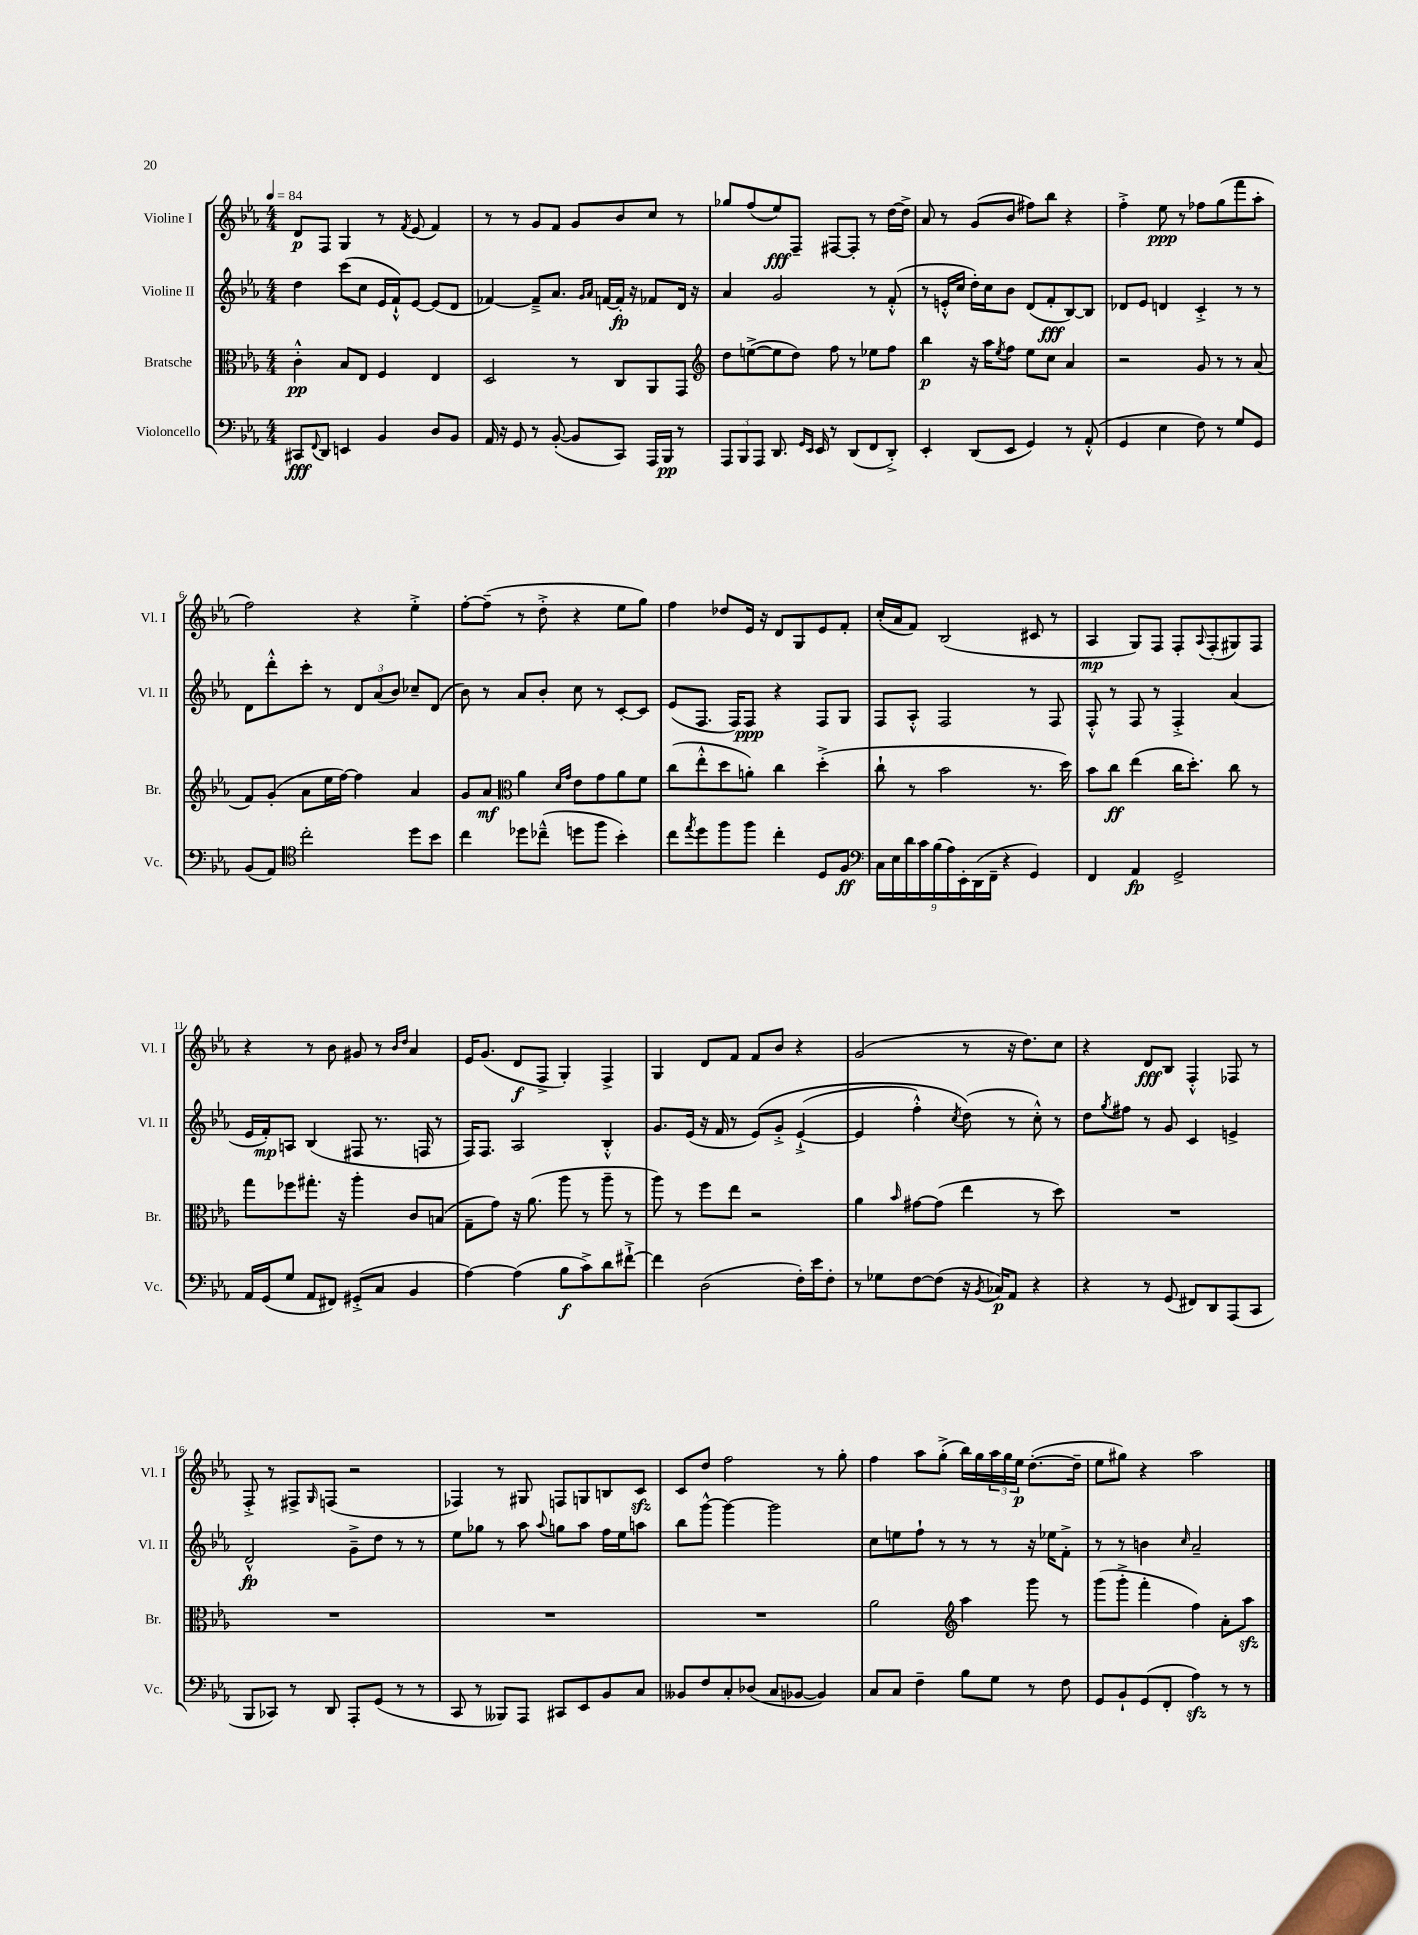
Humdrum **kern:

**kern	**kern	**kern	**kern
*staff4	*staff3	*staff2	*staff1
*clefF4	*clefC3	*clefG2	*clefG2
*k[b-e-a-]	*k[b-e-a-]	*k[b-e-a-]	*k[b-e-a-]
*M4/4	*M4/4	*M4/4	*M4/4
*MM84	*MM84	*MM84	*MM84
8CC#/L	4c'^^\	4dd\	8d/L
8qqFF/	.	.	.
8DD/J	.	.	8F/J
4EE/	8B-/L	(8ccc\L	4G/
.	8E-/J	8cc\J	.
4BB-/	4F/	16e-/LL	8r
.	.	16f`^^/J)	.
.	.	.	8qf/
.	.	[8e-/J	(8e-/
8D/L	4E-/	(8e-/]L	4f/)
8BB-/J	.	8d/J	.
=	=	=	=
16AA-/	2D/	[4f-/)	8r
16r	.	.	.
8GG/	.	.	8r
8r	.	8f-~^/]L	8g/L
([8BB-'/	.	8.a-/J	8f/J
8BB-/]L	8r	.	8g/L
.	.	16qqg/LL	.
.	.	16qqa-/JJ	.
.	.	[16f/LL	.
8CC/J)	8C/L	16f'/]JJ	8b-/
.	.	16r	.
16AAA-/LL	8AA-/	8f-/L	8cc/J
16BBB-/JJ	.	.	.
8r	8GG/J	16d/Jk	8r
.	.	16r	.
=	=	=	=
*	*clefG2	*	*
12AAA-/L	8dd\L	4a-/	8gg-/L
12BBB-/	.	.	.
.	([8ee^\	.	(8ff/
12AAA-/J	.	.	.
8.DD/	8ee\]	2g/	8ee-/)
.	8dd\J)	.	8F~/J
16qqGG/LL	.	.	.
16qqEE-/JJ	.	.	.
16EE-/	.	.	.
8r	8ff\	.	[8F#/L
(8DD/L	8r	.	8F#'/]J
8FF/	8ee-\L	8r	8r
8DD'^/J)	8ff\J	(8f'^^/	[16dd\LL
.	.	.	16dd^\]JJ
=	=	=	=
4EE-'/	4bb-\	8r	8a-/
.	.	16e'^^/LL	8r
.	.	16cc/JJ	.
(8DD/L	16r	16dd'\LL)	(8g/L
.	16aa-\LK	16cc\J	.
.	8qee-/	.	.
8EE-/J	8ff\J	8b-\J	8b-/J
4GG/)	8ee-\L	(8d/L	8ff#\L)
.	8cc\J	8f'/	8bb-\J
8r	4a-/	[8B-/)	4r
(8AA-'^^/	.	8B-/]J	.
=	=	=	=
4GG/	2r	8d-/L	4ff'^\
.	.	8e-/J	.
4E-\	.	4d/	8ee-\
.	.	.	8r
8F\)	8g/	4c'^/	8ff-\L
8r	8r	.	(8gg\
8G/L	8r	8r	8fff\
8GG/J	(8a-/	8r	8aa-'\J
=	=	=	=
(8BB-/L	8f/L)	8d\L	2ff\)
8AA-/J)	(8g'/J	8ddd'^^\	.
*clefC4	*	*	*
2cc'\	8a-\L	8ccc'\J	.
.	16ee-\L	8r	.
.	[16ff\JJ)	.	.
.	4ff\]	12d/L	4r
.	.	(12a-/	.
.	.	12b-/J)	.
8dd\L	4a-/	8cc-~/L	4ee-'^\
8b-\J	.	(8d/J	.
=	=	=	=
4cc\	8g/L	8b-\)	[8ff'\L
.	8a-/J	8r	(8ff~\]J
*	*clefC3	*	*
8dd-\L	4a-\	8a-/L	8r
(8cc-~^^\J	.	8b-'/J	8dd'^\
.	16qqd/LL	.	.
.	16qqg/JJ	.	.
8dd\L	8e-\L	8cc\	4r
8ff\J	8g\	8r	.
4b-'\)	8a-\	[8c'/L	8ee-\L
.	8f\J	8c/]J	8gg\J)
=	=	=	=
8cc\L	(8cc\L	(8e-/L	4ff\
8qee-/	.	.	.
8dd\	8ee-'^^\	8.F/J	.
8ff\	8dd\	.	8dd-/L
.	.	16F/LK)	.
8ff\J	8a'\J)	8F/J	16e-/Jk
.	.	.	16r
4cc'\	4cc\	4r	8d/L
.	.	.	8G/
8D/L	(4dd'^\	8F/L	8e-/
8F/J	.	8G/J	8f'/J
=	=	=	=
*clefF4	*	*	*
18C\LL	8cc`\	8F/L	(16cc'/LL
18E-\	.	.	.
.	.	.	16a-/J
18d\	.	.	.
.	8r	8A-'^^/J	8f/J)
18c\	.	.	.
(18B-\	.	.	.
.	2b-\	2F/	(2B-/
18A-\)	.	.	.
18EE-'\	.	.	.
(18DD\	.	.	.
18FF~\JJ	.	.	.
4r	.	.	.
4GG/)	8.r	8r	8c#/
.	.	8F/	8r
.	16dd\)	.	.
=	=	=	=
4FF/	8b-\L	8F'^^/	4A-/
.	8cc\J	8r	.
4AA-/	(4ee-\	8F/	8G/L)
.	.	8r	8F/J
2GG^/	16cc\LK	4F'^/	8F'/L
.	8.dd'\J)	.	.
.	.	.	8qqA-/
.	.	.	(8F'/
.	8cc\	(4a-/	8G#/)
.	8r	.	8F/J
=	=	=	=
16AA-/LL	8gg\L	16e-/LL	4r
(16GG/J	.	16f'/J)	.
8G/J	8ff-\	8A/J	.
8AA-/L	8.gg#'\J	(4B-/	8r
8FF#/J)	.	.	8b-\
.	16r	.	.
(8GG#'^/L	4aa-'\	8F#/	8g#/
8C/J	.	8.r	8r
.	.	.	16qqb-/LL
.	.	.	16qqdd/JJ
4BB-/	8c/L	.	4a-/
.	.	16F/	.
.	(8B/J	8r	.
=	=	=	=
[4A-\)	8G~\L	16F/LK)	16e-/LK
.	.	8.F/J	(8.g/J
.	8g\J)	.	.
(4A-\]	16r	2A-/	8d/L
.	(8.a-\	.	.
.	.	.	8F^/J
8B-\L	8aa-\	.	4G'/)
8c^\)	8r	.	.
8d\	8aa-~\	4B-'^^/	4F^/
[8f#`^\J	8r	.	.
=	=	=	=
4f#\]	8aa-\)	8.g/L	4G/
.	8r	.	.
.	.	(16e-/Jk	.
(2D\	8ff\L	16r	8d/L
.	.	16f/	.
.	8ee-\J	8r	8f/J
.	2r	&(8e-/L)	8f/L
.	.	8g'^/J	8b-/J
16F'\LL)	.	([4e-`^/	4r
16e-\J	.	.	.
8F'\J	.	.	.
=	=	=	=
8r	4a-\	4e-/]	(2g/
8G-\L	.	.	.
.	16qqb-/	.	.
[8F\	[8g#\L	4ff'^^\)	.
(8F\]J	(8g#\]J	.	.
.	.	8qcc/	.
16r	4ee-\	(8dd\&)	8r
8qBB-/	.	.	.
16C-/LK)	.	.	.
8AA-/J	.	8r	16r
.	.	.	8.dd\L)
4r	8r	8cc'^^\)	.
.	8dd\)	8r	8cc\J
=	=	=	=
4r	1r	8dd\L	4r
.	.	8qgg/	.
.	.	8ff#\J	.
8r	.	8r	8d/L
(8GG/	.	8g/	8B-/J
8FF#/L)	.	4c/	4F'^^/
8DD/	.	.	.
(8AAA-/	.	4e^/	8F-/
8CC/J	.	.	8r
=	=	=	=
8BBB-/L	1r	2d^^/	8F'^/
8CC-/J)	.	.	8r
8r	.	.	8F#^/L
.	.	.	16qqG/
8DD/	.	.	(8F/J
8AAA-'/L	.	8g~^\L	2r
(8GG/J	.	8dd\J	.
8r	.	8r	.
8r	.	8r	.
=	=	=	=
8CC/	1r	8ee-\L	4F-/)
8r	.	8gg-\J	.
8BBB--/L)	.	8r	8r
8AAA-/J	.	8aa-\	8G#/
.	.	8qqaa-/	.
8CC#/L	.	8gg\L	8F/L
8EE-/	.	8aa-\J	8G/
8BB-/	.	16ff\LL	8B/
.	.	16ee-\J	.
8C/J	.	8aa\J	8c/J
=	=	=	=
8BB--/L	1r	8bb-\L	8c/L
8F/	.	[8ggg^^\J	8dd/J
8C'/	.	4ggg\_	2ff\
(8D-/J	.	.	.
8C/L	.	2ggg\]	.
[8BB-/J	.	.	.
4BB-/])	.	.	8r
.	.	.	8gg'\
=	=	=	=
8C/L	2a-\	8cc\L	4ff\
8C/J	.	8ee\	.
4F~\	.	8ff`\J	8aa-\L
.	.	8r	(8gg'^\J
*	*clefG2	*	*
8B-\L	4aa-\	8r	16bb-\LL)
.	.	.	16gg\
8G\J	.	8r	24aa-\
.	.	.	24gg\
.	.	.	24ee-\JJ
8r	8ggg\	16r	([8.dd'\L
.	.	16ee-\LK	.
8F\	8r	8f'^\J	.
.	.	.	16dd~\]Jk
=	=	=	=
8GG/L	(8ggg\L	8r	8ee-\L
8BB-`/	8ggg'^\J	8r	8gg#\J)
(8GG/	4fff'\	4b\	4r
8FF'/J	.	.	.
.	.	16qqcc/	.
4A-\)	4ff\)	2a-~/	2aa-\
8r	8a-'\L	.	.
8r	8aa-\J	.	.
==	==	==	==
*-	*-	*-	*-
